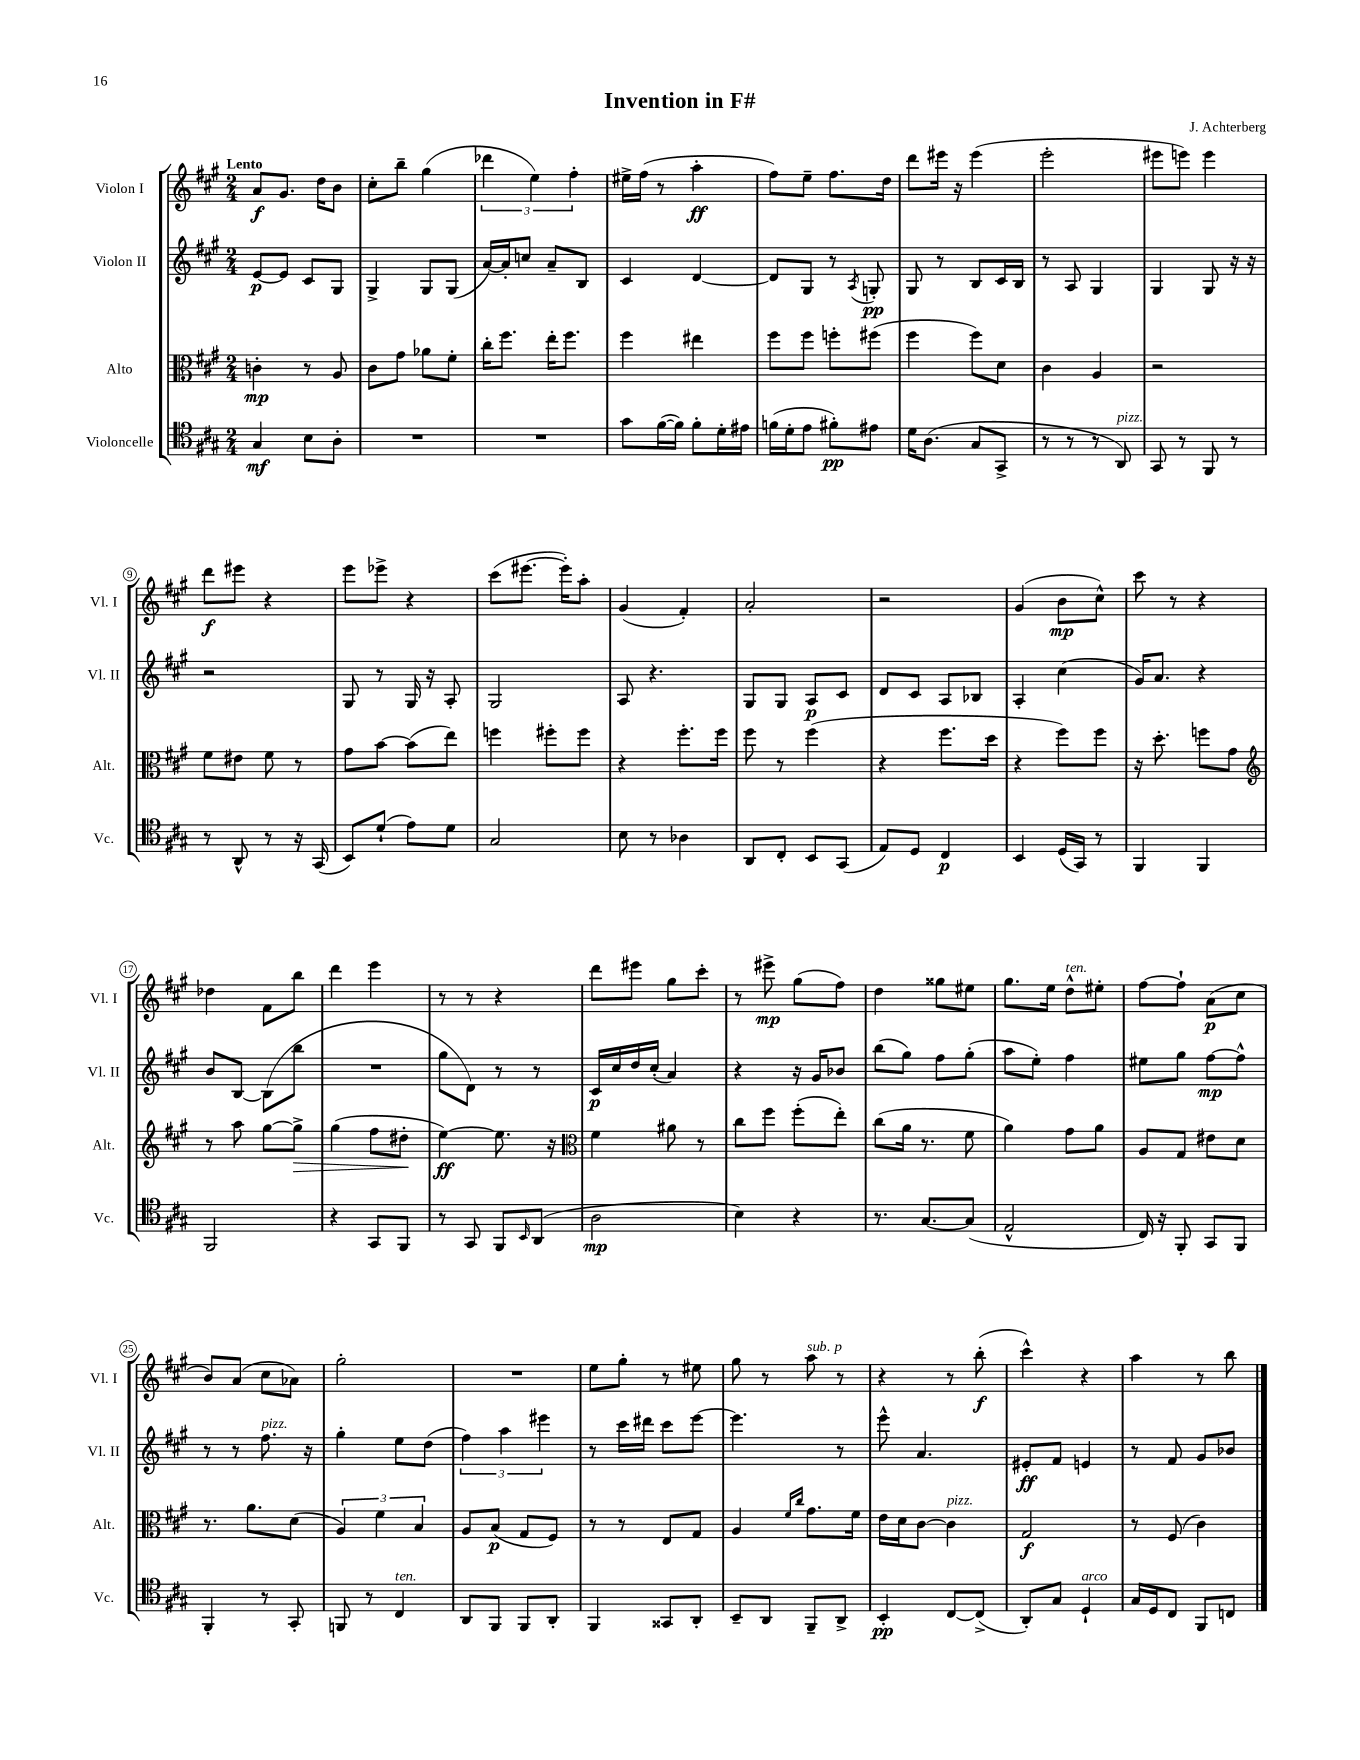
\header { title = "Invention in F#" composer = "J. Achterberg" }
<<
\new StaffGroup <<
\new Staff = "s0" \with { instrumentName = "Violon I" shortInstrumentName = "Vl. I" } {
    \clef treble \key a \major \numericTimeSignature \time 2/4 \tempo "Lento"
    a'8\f gis'8. d''16 b'8 |
    cis''8-. b''8-- gis''4( |
    \tuplet 3/2 { des'''4 e''4) fis''4-. } |
    eis''16-> fis''16( r8 a''4-.\ff |
    fis''8) e''8-- fis''8. d''16 |
    d'''8 eis'''16 r16 eis'''4( |
    e'''2-. |
    eis'''8 e'''8) e'''4 |
    d'''8\f eis'''8 r4 |
    e'''8 ees'''8-> r4 |
    cis'''8( eis'''8.~ eis'''16-.) a''8-. |
    gis'4( fis'4-.) |
    a'2-. |
    r2 |
    gis'4( b'8\mp cis''8-^) |
    cis'''8 r8 r4 |
    des''4 fis'8 b''8 |
    d'''4 e'''4 |
    r8 r8 r4 |
    d'''8 eis'''8 gis''8 cis'''8-. |
    r8 eis'''8->\mp gis''8( fis''8) |
    d''4 gisis''8 eis''8 |
    gis''8. e''16 d''8-^^\markup { \italic "ten." } eis''8-. |
    fis''8~ fis''8-! a'8\p( cis''8 |
    b'8) a'8( cis''8 aes'8) |
    gis''2-. |
    R2 |
    e''8 gis''8-. r8 eis''8 |
    gis''8 r8 a''8^\markup { \italic "sub. p" } r8 |
    r4 r8 b''8-.\f( |
    cis'''4-^) r4 |
    a''4 r8 b''8 \bar "|." |
}
\new Staff = "s1" \with { instrumentName = "Violon II" shortInstrumentName = "Vl. II" } {
    \clef treble \key a \major \numericTimeSignature \time 2/4
    e'8~\p e'8 cis'8 gis8 |
    gis4-> gis8 gis8( |
    a'16~) a'16-. c''8 a'8-- b8 |
    cis'4 d'4~ |
    d'8 gis8 r8 \acciaccatura { a8 } g8-.\pp |
    gis8 r8 b8 cis'16 b16 |
    r8 a8 gis4 |
    gis4 gis8 r16 r16 |
    r2 |
    gis8 r8 gis16 r16 a8-. |
    gis2 |
    a8 r4. |
    gis8 gis8 a8\p cis'8 |
    d'8 cis'8 a8 bes8 |
    a4-. cis''4( |
    gis'16) a'8. r4 |
    b'8 b8~ b8( b''8 |
    R2 |
    gis''8 d'8) r8 r8 |
    cis'16\p cis''16 d''16 cis''16-.( a'4) |
    r4 r16 gis'16 bes'8 |
    b''8( gis''8) fis''8 gis''8-.( |
    a''8 e''8-.) fis''4 |
    eis''8 gis''8 fis''8~\mp fis''8-^ |
    r8 r8 fis''8.^\markup { \italic "pizz." } r16 |
    gis''4-. e''8 d''8( |
    \tuplet 3/2 { fis''4) a''4 eis'''4 } |
    r8 cis'''16 dis'''16 cis'''8 e'''8~ |
    e'''4. r8 |
    e'''8-^ a'4. |
    eis'8-.\ff fis'8 e'4 |
    r8 fis'8 gis'8 bes'8 \bar "|." |
}
\new Staff = "s2" \with { instrumentName = "Alto" shortInstrumentName = "Alt." } {
    \clef alto \key a \major \numericTimeSignature \time 2/4
    c'4-.\mp r8 a8 |
    cis'8 gis'8 aes'8 fis'8-. |
    cis''16-. fis''8. e''16-. fis''8. |
    fis''4 eis''4 |
    fis''8 fis''8 f''8-. fis''8( |
    fis''4 fis''8) d'8 |
    cis'4 a4 |
    r2 |
    fis'8 eis'8 fis'8 r8 |
    gis'8 b'8~ b'8( e''8) |
    f''4 fis''8-. fis''8 |
    r4 fis''8.-. fis''16 |
    fis''8 r8 fis''4( |
    r4 fis''8. d''16 |
    r4 fis''8) fis''8 |
    r16 d''8.-. f''8 gis'8 |
    \clef treble r8 a''8 gis''8~ gis''8->\> |
    gis''4( fis''8 dis''8-.\! |
    e''4~\ff) e''8. r16 |
    \clef alto fis'4 ais'8 r8 |
    cis''8 fis''8 fis''8-.( e''8-.) |
    cis''8( a'16 r8. fis'8 |
    a'4) gis'8 a'8 |
    a8 gis8 eis'8 d'8 |
    r8. a'8. d'8( |
    \tuplet 3/2 { a4) fis'4 b4 } |
    a8 b8\p( gis8 fis8) |
    r8 r8 e8 gis8 |
    a4 \grace { fis'16 cis''16 } gis'8. fis'16 |
    e'16 d'16 cis'8~ cis'4^\markup { \italic "pizz." } |
    gis2\f |
    r8 fis8( cis'4) \bar "|." |
}
\new Staff = "s3" \with { instrumentName = "Violoncelle" shortInstrumentName = "Vc." } {
    \clef tenor \key a \major \numericTimeSignature \time 2/4
    gis4\mf b8 a8-. |
    R2 |
    R2 |
    gis'8 fis'16~( fis'16) fis'8-. d'16-. eis'16 |
    f'16( d'16-. e'8 fis'8-.\pp) eis'8 |
    d'16 a8.( gis8 gis,8-> |
    r8 r8 r8 a,8^\markup { \italic "pizz." }) |
    gis,8 r8 fis,8 r8 |
    r8 a,8-^ r8 r16 gis,16( |
    b,8) d'8-!( e'8) d'8 |
    gis2 |
    b8 r8 aes4 |
    a,8 cis8-. b,8 gis,8( |
    e8) d8 cis4\p |
    b,4 d16( gis,16) r8 |
    fis,4 fis,4 |
    fis,2 |
    r4 gis,8 fis,8 |
    r8 gis,8 fis,8 \grace { b,16 } a,8( |
    a2\mp |
    b4) r4 |
    r8. gis8.~ gis8( |
    e2-^ |
    cis16) r16 fis,8-. gis,8 fis,8 |
    fis,4-. r8 gis,8-. |
    f,8 r8 cis4^\markup { \italic "ten." } |
    a,8 fis,8 fis,8 a,8-. |
    fis,4 gisis,8 a,8-. |
    b,8-- a,8 fis,8-- a,8-> |
    b,4-.\pp cis8~ cis8->( |
    a,8-.) gis8 d4-!^\markup { \italic "arco" } |
    gis16 d16 cis8 fis,8 c8 \bar "|." |
}
>>
>>
\layout { \context { \Score \override BarNumber.stencil = #(make-stencil-circler 0.1 0.3 ly:text-interface::print) } }
